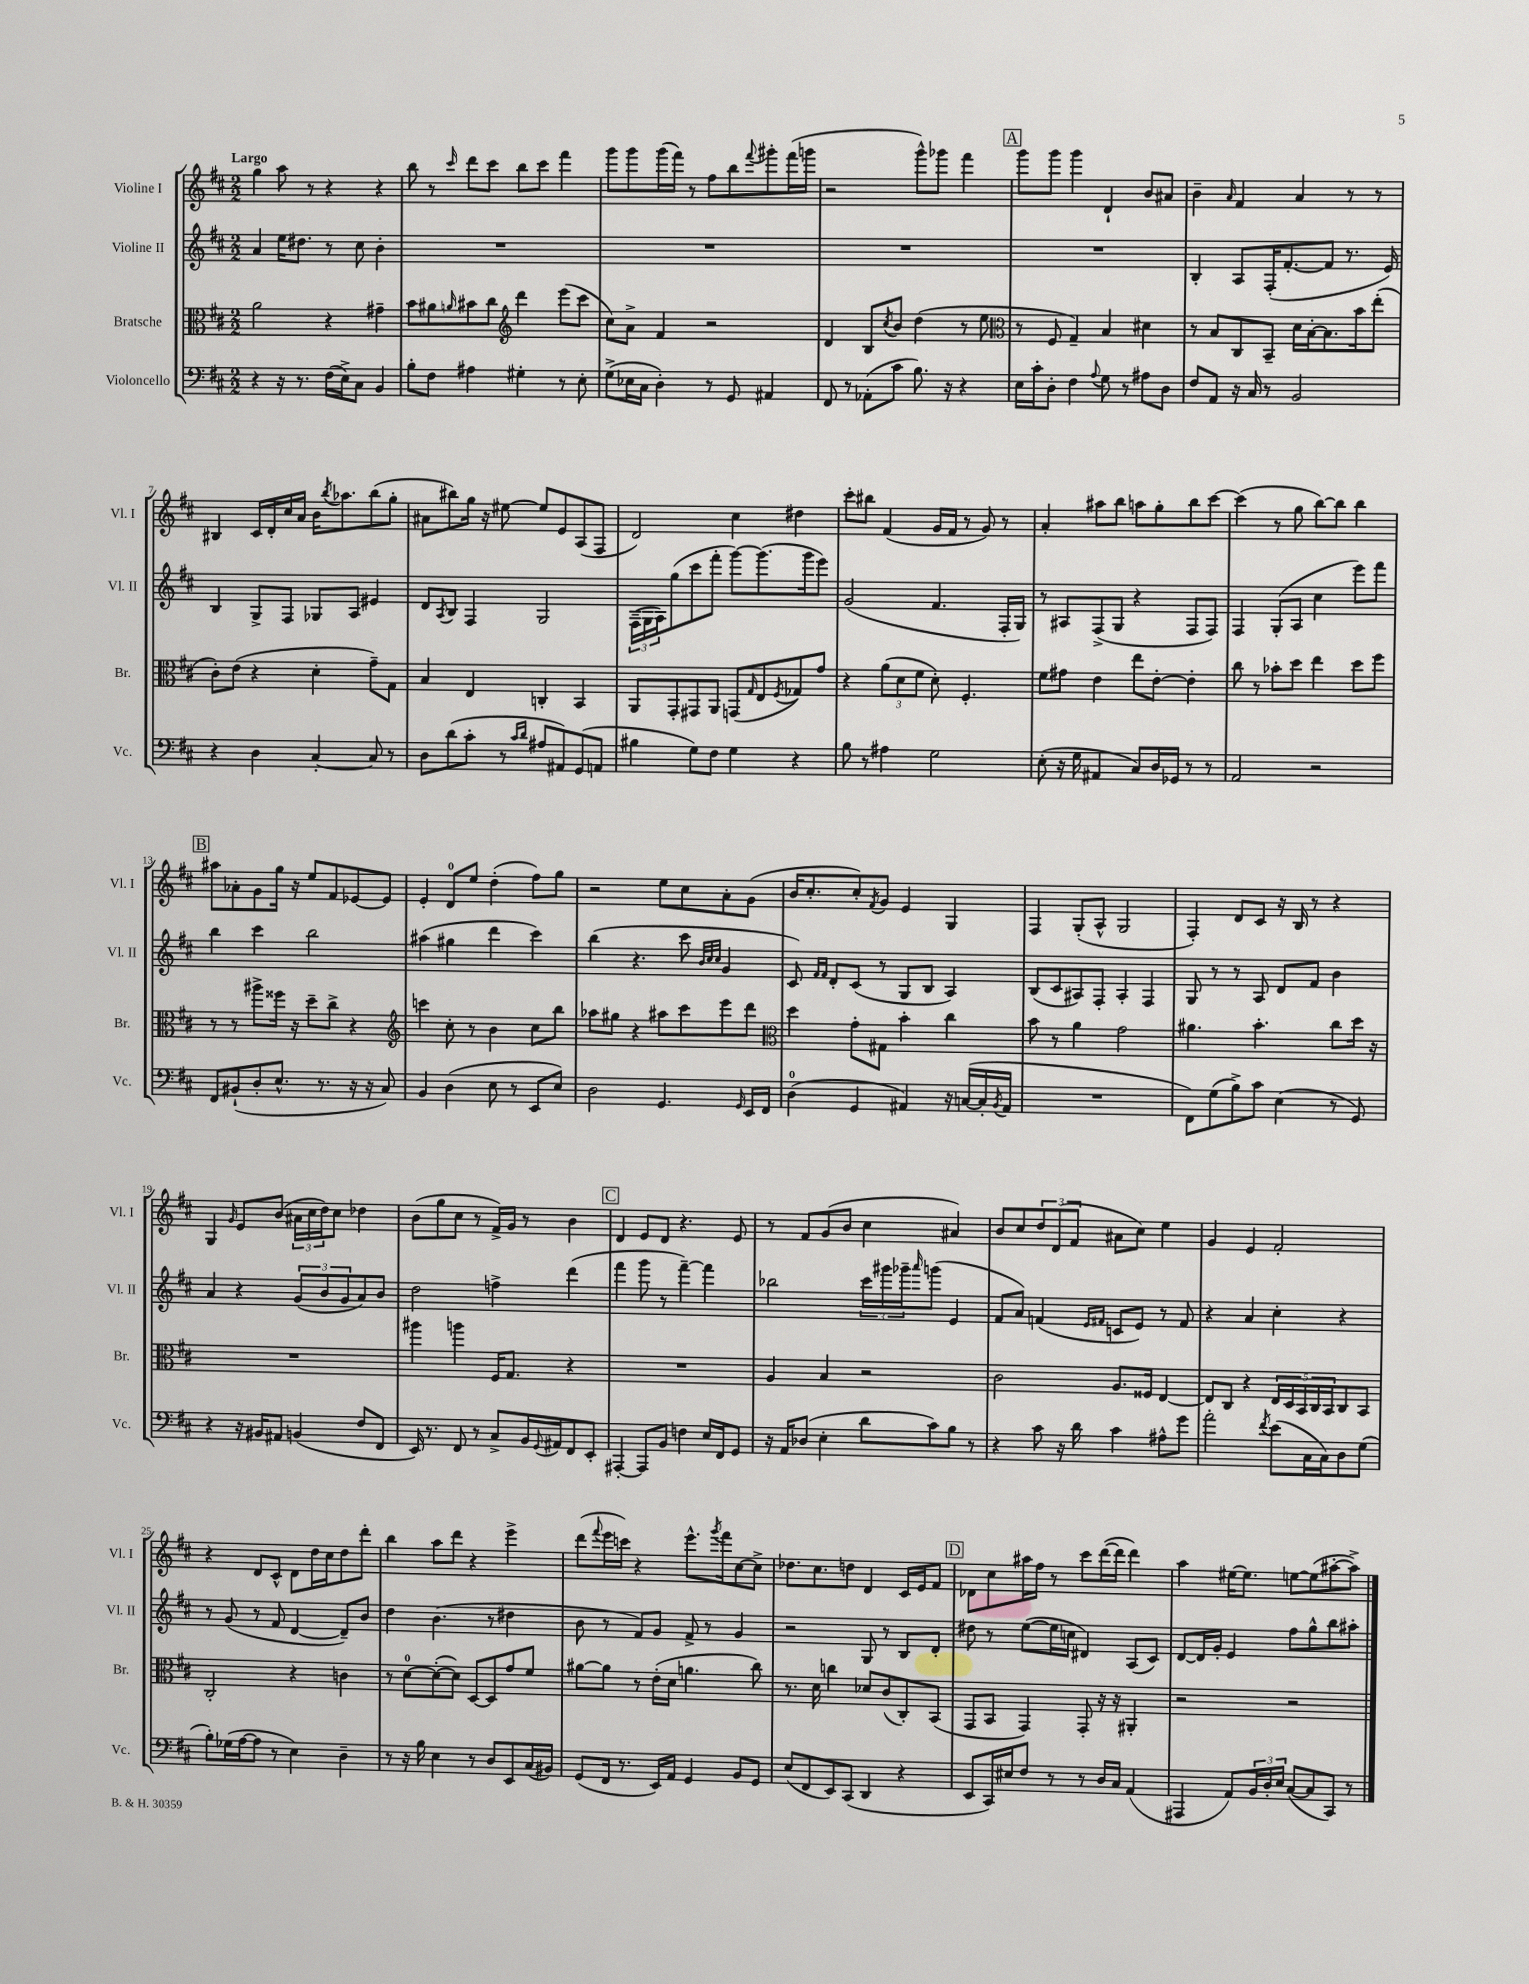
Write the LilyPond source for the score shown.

<<
\new StaffGroup <<
\new Staff = "s0" \with { instrumentName = "Violine I" shortInstrumentName = "Vl. I" } {
    \clef treble \key d \major \numericTimeSignature \time 2/2 \tempo "Largo"
    g''4 a''8 r8 r4 r4 |
    b''8 r8 \grace { cis'''16 } d'''8 cis'''8 b''8 cis'''8 fis'''4 |
    g'''8 g'''8 g'''16( fis'''16) r8 fis''8 b''8 \appoggiatura { fis'''8 } gis'''8-. fis'''16( g'''16 |
    r2 g'''8-^) ges'''8 fis'''4 |
    \mark \markup { \box "A" } g'''8 g'''8 g'''4 d'4-! b'8 ais'8 |
    b'4-- \grace { a'16 } fis'4 a'4 r8 r8 |
    bis4 cis'16 d'16-. cis''16 a'16 b'16 \acciaccatura { b''8 } aes''8. b''8( g''8-. |
    ais'8 bis''8) g''16 r16 eis''8~ eis''8 e'8 a8( fis8 |
    d'2) cis''4 dis''4 |
    cis'''8-. bis''8 fis'4( g'16 fis'16 r8 g'8) r8 |
    a'4-. ais''8 b''8 a''8 g''8-. b''8 cis'''8~ |
    cis'''4( r8 g''8 b''8~) b''8 b''4 |
    \mark \markup { \box "B" } ais''8 aes'8-. g'8 g''16 r16 e''8 fis'8 ees'8~ ees'8 |
    e'4-. d'8-0 e''8 d''4-.( fis''8) g''8 |
    r2 e''8 cis''8 a'8-. g'8( |
    b'16 cis''8.-. cis''8-.) \acciaccatura { fis'8 } g'8 e'4 g4 |
    fis4 g8-.( a8-^ g2 |
    fis4-.) d'8 cis'8 r16 b16 r8 r4 |
    g4 \grace { g'16 } e'8 b'8( \tuplet 3/2 { ais'16 cis''16 d''16) } cis''8 des''4 |
    b'8( g''8 cis''8 r8 fis'16->) g'16 r8 b'4 |
    \mark \markup { \box "C" } d'4 e'8 d'8 r4. e'8 |
    r8 fis'8 g'8( b'8 cis''4 ais'4) |
    b'8 cis''8 \tuplet 3/2 { d''8 d'8( fis'8 } ais'8 cis''8) e''4 |
    g'4 e'4 fis'2-. |
    r4 d'8 cis'8-^ d'8 d''16 cis''16 d''8 d'''8-. |
    b''4 a''8 d'''8 r4 e'''4-> |
    d'''8( \appoggiatura { fis'''8 } e'''16 c'''16) r4 e'''8.-^ \acciaccatura { g'''8 } fis'''16 cis''8~ cis''8-> |
    des''8. cis''8. d''8 d'4 cis'16 e'16 fis'8 |
    \mark \markup { \box "D" } des'8 cis''8 ais''16 fis''16 r8 cis'''8 d'''16~( d'''16 d'''4) |
    a''4 eis''16~ eis''8. e''8~ e''8( ais''8~-. ais''8->) \bar "|." |
}
\new Staff = "s1" \with { instrumentName = "Violine II" shortInstrumentName = "Vl. II" } {
    \clef treble \key d \major \numericTimeSignature \time 2/2
    a'4 e''16 dis''8. r8 cis''8 b'4-. |
    R1 |
    R1 |
    R1 |
    \mark \markup { \box "A" } R1 |
    b4-. a8 fis16-.( fis'8.~-. fis'8 r8. e'16) |
    b4 g8-> fis8 ges8 a8 eis'4 |
    d'8 \acciaccatura { a8 } b8 fis4 g2 |
    \tuplet 3/2 { fis16--( g16 a16) } g''8( cis'''8 fis'''8-. g'''8~) g'''8.( g'''16 e'''8) |
    g'2( fis'4. fis16-. g16) |
    r8 ais8 fis8->( g8 r4 fis8 fis8) |
    fis4 g8-.( a8 cis''4 e'''8) fis'''8 |
    \mark \markup { \box "B" } b''4 cis'''4 b''2 |
    ais''4( gis''4 d'''4 cis'''4) |
    b''4( r4. cis'''8 \grace { b'32 cis''32 cis''32 } g'4 |
    cis'8) \grace { fis'16 fis'16 } d'8-. cis'8( r8 g8 b8 a4) |
    b8( cis'8 ais8) fis8-. ais4-. fis4 |
    g8 r8 r8 a8 d'8 fis'8 b'4 |
    a'4 r4 \tuplet 3/2 { g'8( b'8 g'8 } a'8) b'8 |
    d''2 f''4-> d'''4( |
    \mark \markup { \box "C" } fis'''4 g'''8 r8 fis'''4~--) fis'''4 |
    bes''2 \tuplet 3/2 { cis'''16 gis'''16 ges'''16-- } \grace { a'''16 } g'''8( e'4 |
    fis'8 a'8) f'4( \grace { e'16 fis'16 } c'8 e'8) r8 fis'8 |
    r4 a'4 cis''4-. r4 |
    r8 g'8( r8 fis'8 d'4~ d'8--) b'8 |
    d''4 b'4.( r8 dis''4 |
    b'8 r8 fis'8) g'8 fis'8-> r8 g'4 |
    r2 g8 r8 b8 d'8-. |
    \mark \markup { \box "D" } dis''8 r8 e''8~( e''16 c''16 dis'4) a8( cis'8) |
    d'8~ d'16 g'16-. e'4 fis''8 g''8-^ b''8 ais''8-. \bar "|." |
}
\new Staff = "s2" \with { instrumentName = "Bratsche" shortInstrumentName = "Br." } {
    \clef alto \key d \major \numericTimeSignature \time 2/2
    a'2 r4 gis'4-- |
    b'8 ais'8 \grace { a'16 } bis'8 cis''8 \clef treble d'''4 e'''8( cis'''8 |
    cis''8) a'8-> fis'4 r2 |
    d'4 b8 \acciaccatura { cis''8 } b'8 d''4( r8 e''8 |
    \mark \markup { \box "A" } \clef alto r8 fis8 g4--) b4 dis'4 |
    r8 b8 cis8 b,8-- d'16 b16~-. b8. b'16 e''8-.( |
    cis'8-.) e'8( r4 d'4-. g'8--) g8 |
    b4 e4 c4-. b,4 |
    a,8 g,8-. gis,8 a,8 g,8( \grace { g16 } e8 \acciaccatura { fis8 } ges8) g'8 |
    r4 \tuplet 3/2 { a'8( d'8 fis'8 } d'8-.) fis4.-. |
    fis'8 gis'8 e'4 e''8 e'8~-. e'4-. |
    cis''8 r8 bes'8-. d''8 e''4 d''8 fis''8 |
    \mark \markup { \box "B" } r8 r8 ais''8-> fisis''16 r16 d''8-- cis''8-> r4 |
    \clef treble c'''4 cis''8-. r8 b'4 cis''8 b''8 |
    aes''8 gis''8 r4 ais''8 cis'''8 e'''8 d'''8 |
    \clef alto d''4 g'8-. gis8 b'4-. cis''4 |
    b'8 r8 a'4 g'2 |
    ais'4. b'4.-. cis''8 d''16 r16 |
    R1 |
    ais''4 a''4 fis16 g8. r4 |
    \mark \markup { \box "C" } R1 |
    a4 b4 r2 |
    cis'2 a8. fisis16 e4~ |
    e8 cis8 r4 \tuplet 5/4 { e16 d16 b,16 cis16 b,16 } cis8 b,8 |
    cis2-. r4 c'4 |
    r8 d'8-0~ d'8~-.( d'8) d8~ d8 g'8 fis'8 |
    ais'8~ ais'8 r8 e'16-.( d'16 a'4. cis''8) |
    r8. d'16 c''4 des'8 cis'8( cis8-.) b,8( |
    \mark \markup { \box "D" } g,8 b,8 g,4) g,8-. r16 r16 ais,4-. |
    r2 r2 \bar "|." |
}
\new Staff = "s3" \with { instrumentName = "Violoncello" shortInstrumentName = "Vc." } {
    \clef bass \key d \major \numericTimeSignature \time 2/2
    r4 r16 r8. fis16( e16->) cis8 b,4 |
    b8-. fis8 ais4 gis4-. r8 e8-. |
    g8->( ees16 cis16 d4-.) r8 g,8 ais,4 |
    fis,8 r8 aes,8-.( cis'8 b8.) r16 r4 |
    \mark \markup { \box "A" } e16 cis'16-. d8-. fis4 \appoggiatura { a8 } g8 r8 ais8 d8 |
    fis8 a,8 r16 cis16 r8 b,2 |
    r4 d4 cis4~-. cis8 r8 |
    d8 d'8( cis'8-. r8 \grace { cis'16 d'16 } ais8 ais,8) g,8( a,8 |
    bis4 g8) fis8 g4 r4 |
    b8 r8 ais4 g2 |
    e8-.( r16 g16 ais,4 cis8) d16 ges,16 r8 r8 |
    a,2 r2 |
    \mark \markup { \box "B" } fis,8 bis,8-!( d8-. e8.-^ r8. r16 r16 cis8) |
    b,4 d4( e8 r8 e,8 e8) |
    d2 g,4. \grace { g,16 } e,16 fis,16 |
    d4-0( g,4 ais,4) r16 c16~( c16-. \acciaccatura { b,8 } ais,16 |
    R1 |
    fis,8) g8( b8->) cis'8 e4( r8 g,8) |
    r4 r16 bis,16 ais,8 b,4( fis8 fis,8 |
    e,16) r8. fis,8 r8 cis8-> b,16 \appoggiatura { g,8 } ais,16 fis,8 e,8-. |
    \mark \markup { \box "C" } ais,,4~-. ais,,8 b,8 f4 e16 fis,16 g,8 |
    r16 a,16 des8( e4-. d'8 cis'8) b8 r8 |
    r4 cis'8 r16 d'16 cis'4 ais8-^ g'8 |
    a'2-. \acciaccatura { fis'8 } e'8( cis16 cis16) d8 g8( |
    b8-.) ges16( a16~ a8 r8 e4) d4-- |
    r8 r16 b16 e4 r8 d8 e,8 cis16( bis,16) |
    g,8( fis,16 r8. e,16) a,16 g,4 b,8 g,8 |
    e8( fis,8 e,8) cis,8( d,4 r4 |
    \mark \markup { \box "D" } e,8 cis,16) eis16 fis8 r8 r8 d16 cis16 a,4( |
    ais,,4 a,8) \tuplet 3/2 { b,16 d16-. e16 } cis8~( cis8 cis,8) r8 \bar "|." |
}
>>
>>
